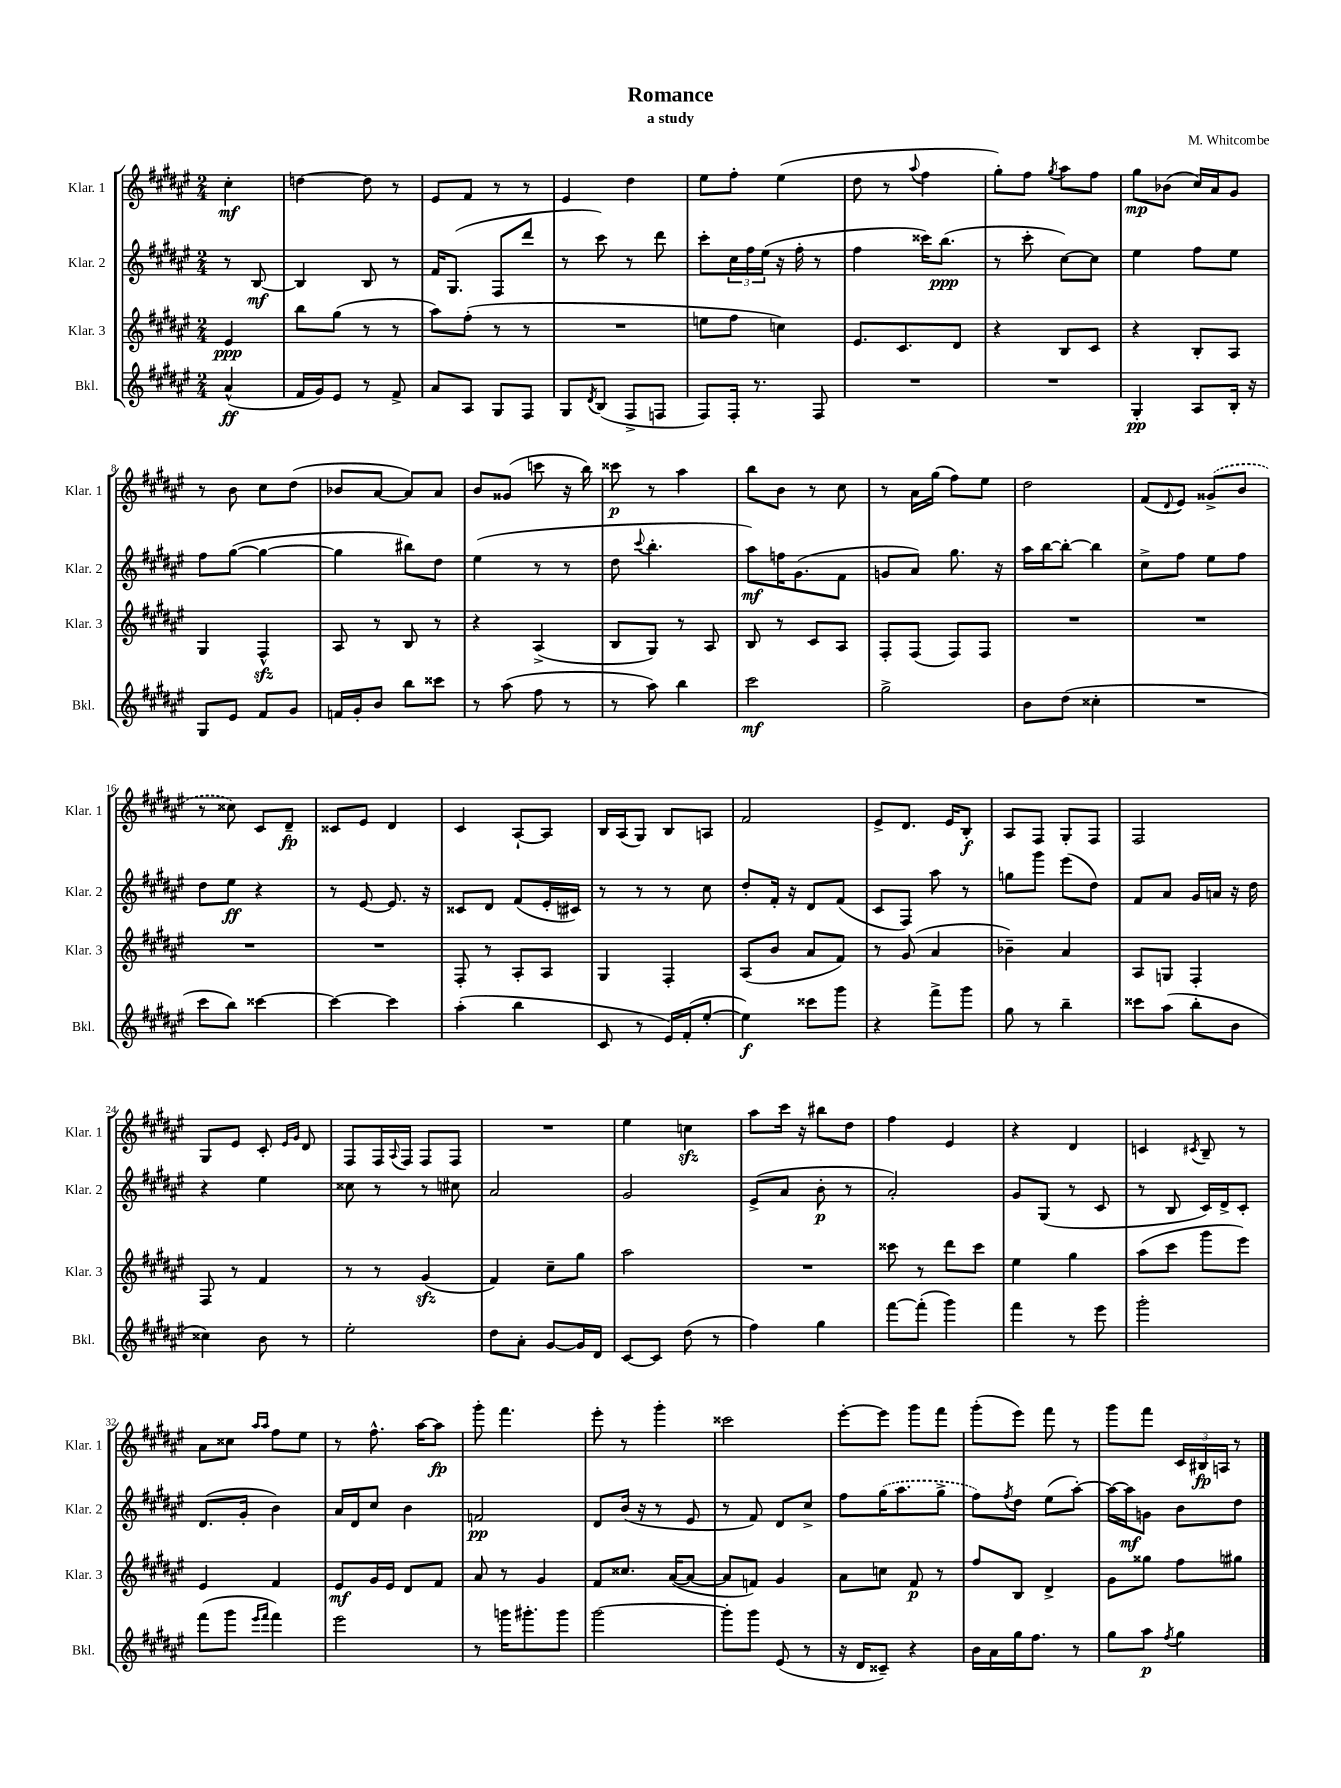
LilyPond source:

\header { title = "Romance" composer = "M. Whitcombe" subtitle = "a study" }
<<
\new StaffGroup <<
\new Staff = "s0" \with { instrumentName = "Klar. 1" shortInstrumentName = "Klar. 1" } {
    \clef treble \key fis \major \numericTimeSignature \time 2/4 \partial 4
    cis''4-.\mf |
    d''4~ d''8 r8 |
    eis'8 fis'8 r8 r8 |
    eis'4 dis''4 |
    eis''8 fis''8-. eis''4( |
    dis''8 r8 \appoggiatura { ais''8 } fis''4 |
    gis''8-.) fis''8 \acciaccatura { gis''8 } ais''8 fis''8 |
    gis''8\mp bes'8( cis''16) ais'16 gis'8 |
    r8 b'8 cis''8 dis''8( |
    bes'8 ais'8~ ais'8) ais'8 |
    b'8 gisis'8( c'''8 r16 b''16) |
    cisis'''8\p r8 ais''4 |
    b''8 b'8 r8 cis''8 |
    r8 ais'16 gis''16( fis''8) eis''8 |
    dis''2 |
    fis'8( \appoggiatura { dis'8 } eis'8) \once \slurDashed gisis'8->( b'8 |
    r8 cisis''8) cis'8 dis'8--\fp |
    cisis'8 eis'8 dis'4 |
    cis'4 ais8~-! ais8 |
    b16 ais16( gis8) b8 a8 |
    fis'2 |
    eis'8-> dis'8. eis'16 b8-.\f |
    ais8 fis8 gis8-. fis8 |
    fis2 |
    gis8 eis'8 cis'8-. \grace { eis'16 gis'16 } dis'8 |
    fis8 fis16 \appoggiatura { ais8 } fis16 fis8 fis8 |
    R2 |
    eis''4 c''4\sfz |
    ais''8 cis'''16 r16 bis''8 dis''8 |
    fis''4 eis'4 |
    r4 dis'4 |
    c'4 \acciaccatura { cis'8 } b8-- r8 |
    ais'8 cisis''8 \grace { ais''16 ais''16 } fis''8 eis''8 |
    r8 fis''8.-^ ais''16~ ais''8\fp |
    gis'''8-. fis'''4. |
    eis'''8-. r8 gis'''4-. |
    cisis'''2 |
    eis'''8~-. eis'''8 gis'''8 fis'''8 |
    gis'''8-.( eis'''8) fis'''8 r8 |
    gis'''8 fis'''8 \tuplet 3/2 { cis'16 bis16\fp a16 } r8 \bar "|." |
}
\new Staff = "s1" \with { instrumentName = "Klar. 2" shortInstrumentName = "Klar. 2" } {
    \clef treble \key fis \major \numericTimeSignature \time 2/4 \partial 4
    r8 b8~\mf |
    b4 b8 r8 |
    fis'16 gis8.( fis8 dis'''8 |
    r8 cis'''8) r8 dis'''8 |
    cis'''8-. \tuplet 3/2 { cis''16 fis''16 eis''16( } r16 fis''16-. r8 |
    fis''4 cisis'''16) b''8.\ppp( |
    r8 cis'''8-. cis''8~) cis''8 |
    eis''4 fis''8 eis''8 |
    fis''8 gis''8~( gis''4~ |
    gis''4 bis''8) dis''8 |
    eis''4( r8 r8 |
    dis''8 \appoggiatura { cis'''8 } b''4.-. |
    ais''8\mf) f''16 gis'8.( fis'8 |
    g'8 ais'8) gis''8. r16 |
    ais''16 b''16~ b''8~-. b''4 |
    cis''8-> fis''8 eis''8 fis''8 |
    dis''8 eis''8\ff r4 |
    r8 eis'8~ eis'8. r16 |
    cisis'8 dis'8 fis'8( eis'16-. cis'16) |
    r8 r8 r8 cis''8 |
    dis''8-. fis'16-. r16 dis'8 fis'8( |
    cis'8 fis8) ais''8 r8 |
    g''8 gis'''8 eis'''8( dis''8) |
    fis'8 ais'8 gis'16 a'16 r16 dis''16 |
    r4 eis''4 |
    cisis''8 r8 r8 cis''8 |
    ais'2 |
    gis'2 |
    eis'8->( ais'8 b'8-.\p r8 |
    ais'2-.) |
    gis'8 gis8( r8 cis'8 |
    r8 b8 cis'16) dis'16-> cis'8-. |
    dis'8.( gis'16-. b'4) |
    ais'16 dis'16 cis''8 b'4 |
    f'2\pp |
    dis'8 b'16( r16 r8 eis'8 |
    r8 fis'8) dis'8 cis''8-> |
    fis''8 \once \slurDashed gis''16( ais''8. gis''8-> |
    fis''8) \acciaccatura { fis''8 } dis''8 eis''8( ais''8~-.) |
    ais''16~ ais''16\mf g'8 b'8 dis''8 \bar "|." |
}
\new Staff = "s2" \with { instrumentName = "Klar. 3" shortInstrumentName = "Klar. 3" } {
    \clef treble \key fis \major \numericTimeSignature \time 2/4 \partial 4
    eis'4\ppp |
    b''8 gis''8( r8 r8 |
    ais''8) fis''8-.( r8 r8 |
    R2 |
    e''8 fis''8 c''4) |
    eis'8. cis'8. dis'8 |
    r4 b8 cis'8 |
    r4 b8-. ais8 |
    gis4 fis4-^\sfz |
    ais8 r8 b8 r8 |
    r4 ais4->( |
    b8 gis8) r8 ais8 |
    b8 r8 cis'8 ais8 |
    fis8-. fis8( fis8) fis8 |
    R2 |
    R2 |
    R2 |
    R2 |
    fis8-. r8 ais8-. ais8 |
    gis4 fis4-. |
    ais8( b'8 ais'8 fis'8) |
    r8 gis'8( ais'4 |
    bes'4--) ais'4 |
    ais8 g8 fis4-. |
    fis8 r8 fis'4 |
    r8 r8 gis'4\sfz( |
    fis'4) cis''8-- gis''8 |
    ais''2 |
    R2 |
    cisis'''8 r8 dis'''8 cisis'''8 |
    eis''4 gis''4 |
    ais''8( cis'''8 gis'''8 eis'''8) |
    eis'4 fis'4 |
    eis'8\mf gis'16 eis'16 dis'8 fis'8 |
    ais'8 r8 gis'4 |
    fis'8 cisis''8. ais'16~( ais'8~ |
    ais'8 f'8) gis'4 |
    ais'8 c''8 fis'8\p r8 |
    fis''8 b8 dis'4-> |
    gis'8 gisis''8 fis''8 gis''8 \bar "|." |
}
\new Staff = "s3" \with { instrumentName = "Bkl." shortInstrumentName = "Bkl." } {
    \clef treble \key fis \major \numericTimeSignature \time 2/4 \partial 4
    ais'4-^\ff( |
    fis'16 gis'16) eis'8 r8 fis'8-> |
    ais'8 ais8 gis8 fis8 |
    gis8 \acciaccatura { dis'8 } b8( fis8-> f8 |
    fis8) fis16-. r8. fis8 |
    R2 |
    R2 |
    gis4-.\pp ais8 b16-. r16 |
    gis8 eis'8 fis'8 gis'8 |
    f'16 gis'16-. b'8 b''8 cisis'''8 |
    r8 ais''8( fis''8 r8 |
    r8 ais''8) b''4 |
    cis'''2\mf |
    gis''2-> |
    b'8 dis''8( cisis''4-. |
    R2 |
    cis'''8 b''8) cisis'''4~ |
    cisis'''4~ cisis'''4 |
    ais''4-.( b''4 |
    cis'8 r8 eis'16) fis'16-.( eis''8~-. |
    eis''4\f) cisis'''8 gis'''8 |
    r4 fis'''8-> gis'''8 |
    gis''8 r8 b''4-- |
    cisis'''8 ais''8( b''8-. b'8 |
    cisis''4) b'8 r8 |
    eis''2-. |
    dis''8 ais'8-. gis'8~ gis'16 dis'16 |
    cis'8~ cis'8 dis''8( r8 |
    fis''4) gis''4 |
    fis'''8~ fis'''8-.( gis'''4) |
    fis'''4 r8 eis'''8 |
    gis'''2-. |
    fis'''8( gis'''8 \grace { eis'''16 fis'''16 } fis'''4) |
    eis'''2 |
    r8 g'''16 gis'''8.-. gis'''8 |
    gis'''2~ |
    gis'''8-. gis'''8 eis'8( r8 |
    r16 dis'16 cisis'8--) r4 |
    b'16 ais'16 gis''16 fis''8. r8 |
    gis''8 ais''8\p \acciaccatura { fis''8 } gis''4 \bar "|." |
}
>>
>>
